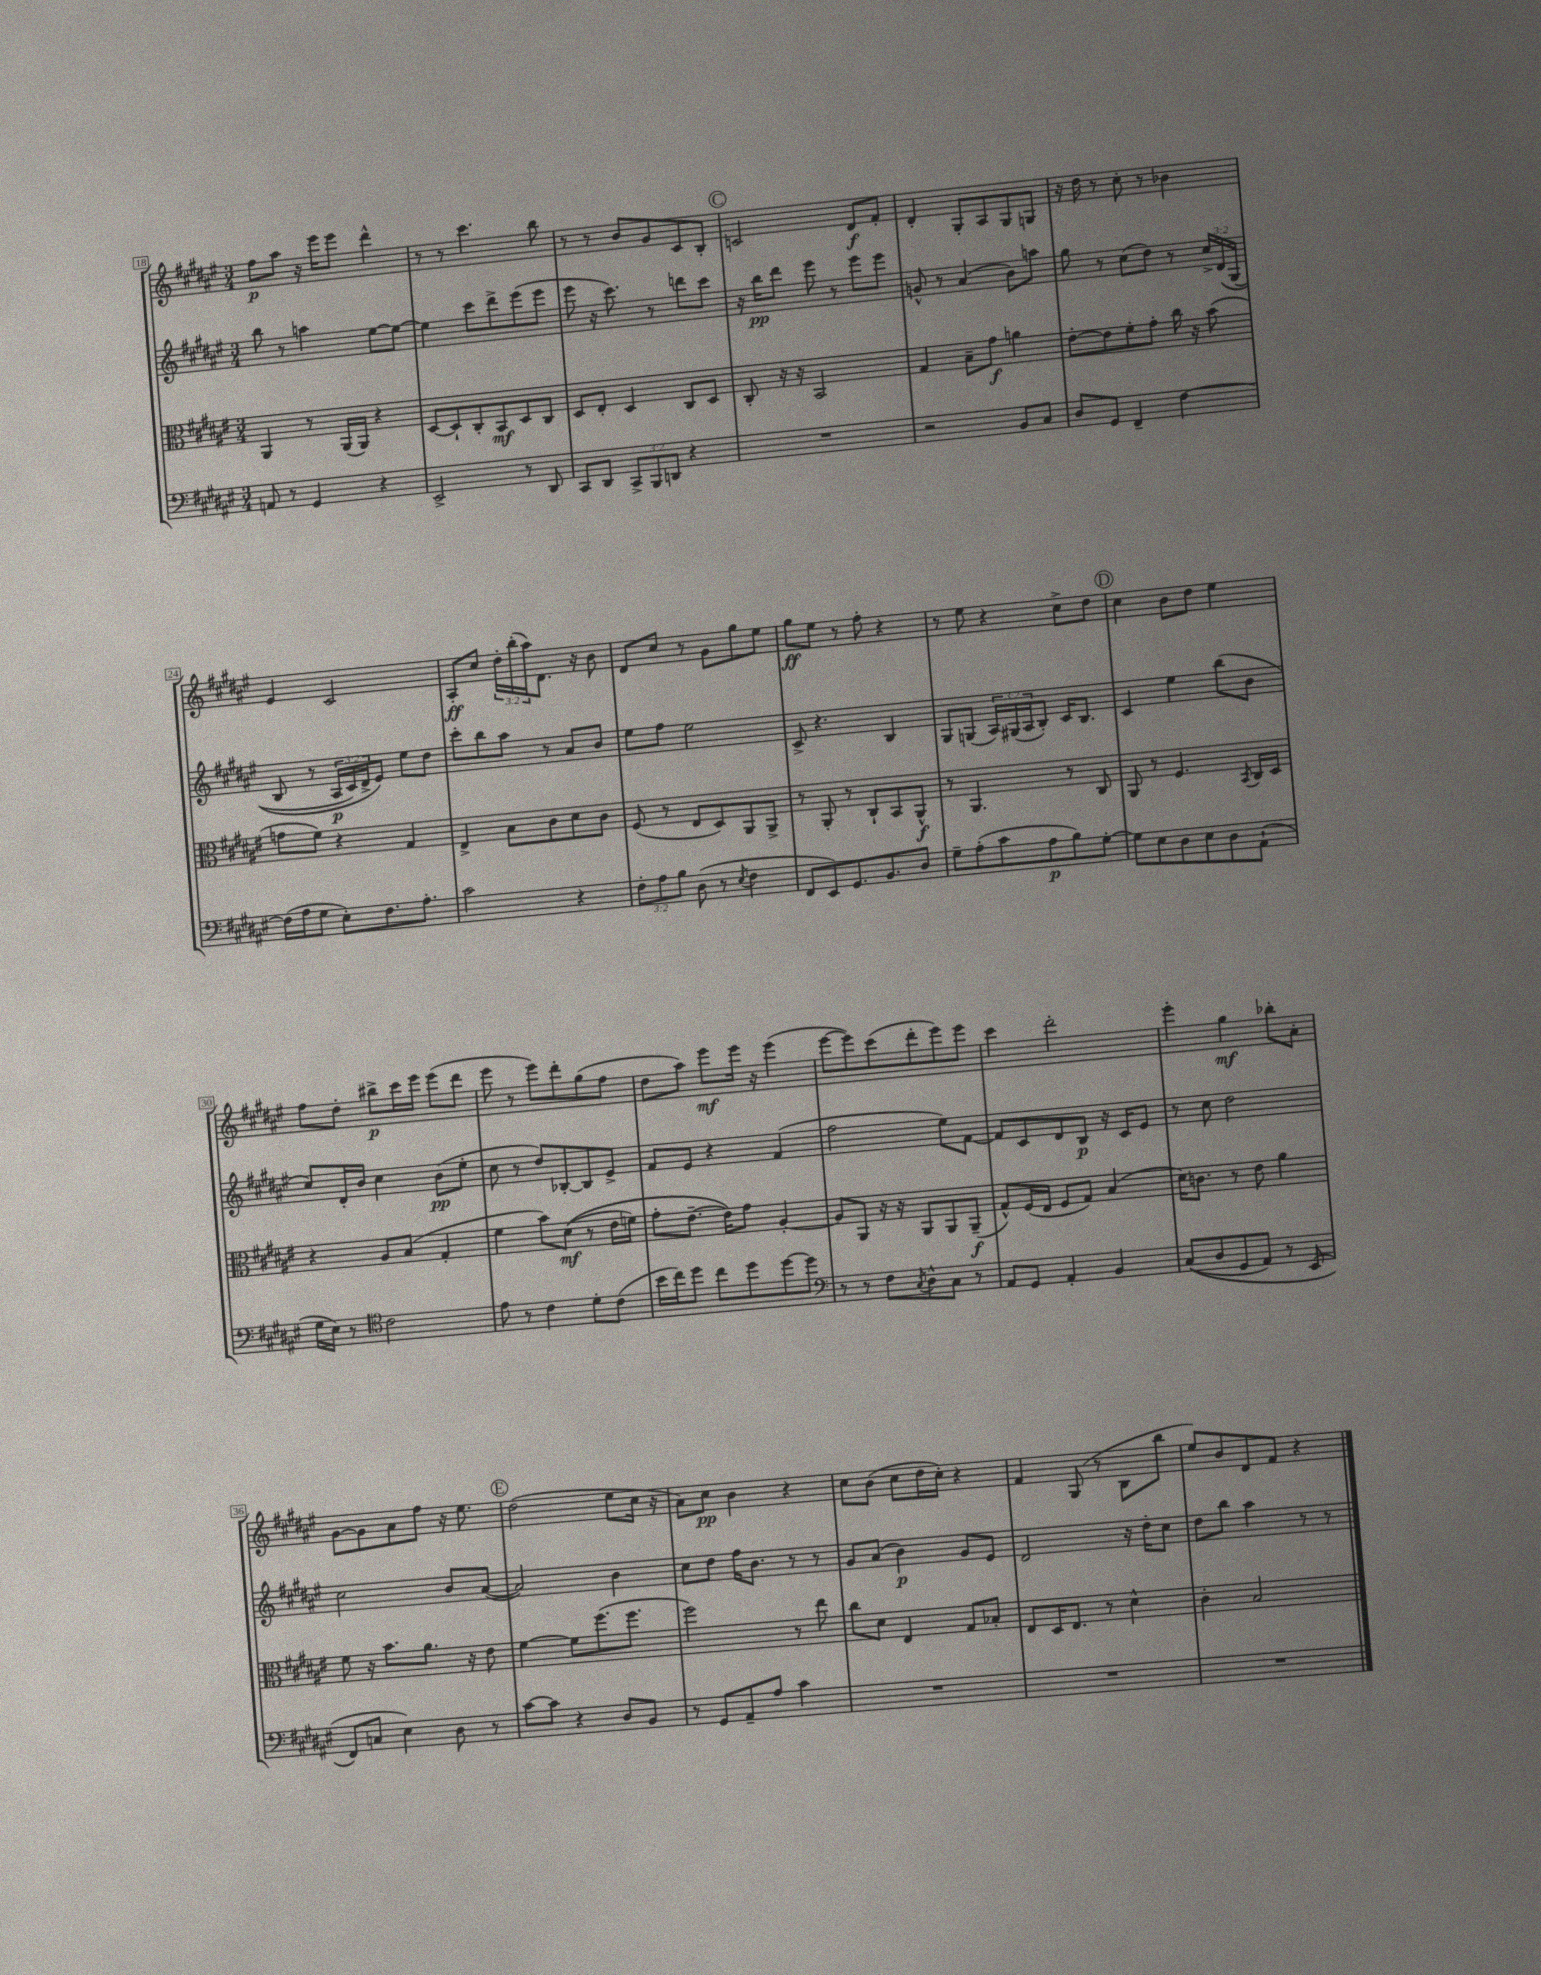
<<
\new StaffGroup <<
\new Staff = "s0" {
    \clef treble \key fis \major \numericTimeSignature \time 3/4 \override Staff.TupletNumber.text = #tuplet-number::calc-fraction-text
    fis''8\p ais''8 r16 eis'''16 eis'''8 dis'''4-^ |
    r8 r8 cis'''4. b''8 |
    r8 r8 b'8 gis'8 cis'8 b8-. |
    \mark \markup { \circle "C" } c'2 dis'8\f fis'8-. |
    dis'4-. gis8-. ais8 gis8 g8 |
    r16 dis''16 r8 cis''8-. r8 bes'4 |
    eis'4 cis'2 |
    ais8-.\ff cis''8 \tuplet 3/2 { dis''16-. b''16-.( ais''16) } dis'8. r16 b'8 |
    dis'8 cis''8 r8 gis'8 gis''8 eis''8 |
    gis''8\ff eis''8 r8 fis''8-. r4 |
    r8 eis''8 r4 cis''8-> dis''8 |
    \mark \markup { \circle "D" } cis''4 b'8 dis''8 eis''4 |
    fis''8 dis''8-. bis''8->\p cis'''16 eis'''16 eis'''8( dis'''8 |
    eis'''8 r8 eis'''8) dis'''8-. gis''8( fis''8 |
    dis''8 ais''8) eis'''8\mf eis'''16 r16 eis'''4( |
    eis'''8~ eis'''8) cis'''8( dis'''8-. eis'''8) eis'''8 |
    cis'''4 dis'''2-. |
    eis'''4-. gis''4\mf bes''8-. ais'8-. |
    gis'8~ gis'8 ais'8 fis''8 r16 eis''8. |
    \mark \markup { \circle "E" } dis''2( eis''8 cis''16 r16 |
    ais'8) cis''8\pp b'4 r4 |
    cis''8 b'8( cis''8 dis''16 cis''16-.) r4 |
    fis'4 gis8( r8 b8 b''8 |
    eis''8) b'8 dis'8 fis'8 r4 \bar "|." |
}
\new Staff = "s1" {
    \clef treble \key fis \major \numericTimeSignature \time 3/4 \override Staff.TupletNumber.text = #tuplet-number::calc-fraction-text
    b''8 r8 a''4 eis''8~ eis''8~ |
    eis''4 cis'''8 dis'''8-> eis'''8( eis'''8 |
    eis'''8 r16 cis'''8.) r8 d'''8 cis'''8 |
    \mark \markup { \circle "C" } r16 b''16\pp dis'''8 eis'''8 r8 eis'''8 eis'''8 |
    g'8-^ r8 ais'4( b'8) a''8 |
    gis''8 r8 cis''8( dis''8) r8 \tuplet 3/2 { cis''16-> dis'16\( gis16( } |
    b8 r8 \tuplet 3/2 { ais16\p cis'16) dis'16-> } eis'8\) eis''8 dis''8 |
    cis'''8-. b''8 ais''8 r8 ais'8 b'8 |
    eis''8 fis''8 eis''2 |
    cis'8-> r4. b4 |
    gis8 g8( \tuplet 3/2 { ais16) gis16( ais16 } b8-.) cis'16 b8. |
    \mark \markup { \circle "D" } cis'4 eis''4 b''8( b'8 |
    cis''8) dis'16-. b'16 cis''4 b'8\pp( eis''8-. |
    cis''8 r8 dis''8) bes8~-. bes8 eis'8-> |
    fis'8 eis'8 r4 fis'4( |
    fis''2 eis''8) fis'8~ |
    fis'8 cis'8 dis'8 b8\p r16 cis'16 eis'8 |
    r8 cis''8 dis''2 |
    cis''2 b'8 ais'8~( |
    \mark \markup { \circle "E" } ais'2) b'4 |
    cis''8 dis''8 fis''16 b'8. r8 r8 |
    gis'8 ais'8( b'4\p) gis'8 eis'8 |
    dis'2 r16 dis''16-. cis''8 |
    dis''8 b''8 ais''4 r8 r8 \bar "|." |
}
\new Staff = "s2" {
    \clef alto \key fis \major \numericTimeSignature \time 3/4
    ais,4 r8 ais,16( ais,16) r4 |
    dis8~ dis8-! cis8-. b,8\mf dis8 cis8 |
    dis8 eis8-. dis4 cis8 dis8 |
    \mark \markup { \circle "C" } cis8-. r16 r16 b,2 |
    gis4 b8-- gis'8\f a'4 |
    eis'8~-. eis'8 fis'8-. gis'8-. cis''16 r16 b'8( |
    g'8 fis'8) r4 gis4 |
    eis4-> b8 cis'8 dis'8 cis'8 |
    fis8( r8 eis8 dis8) ais,8 ais,8-> |
    r8 ais,8-. r8 cis8-! b,8 ais,8-^\f |
    r8 ais,4. r8 cis8 |
    \mark \markup { \circle "D" } ais,8 r8 fis4. \acciaccatura { b,8 } cis16 dis16 |
    r4 ais8 b8( gis4-. |
    fis'4 b'8) dis'8\mf(\( r8 eis'16 f'16) |
    gis'8-. eis'8.~-- eis'16\) gis'8 ais4~-. |
    ais8 ais,8 r16 r16 ais,8 ais,8 ais,8--\f( |
    gis8-^) fis16( eis16 fis8 gis8) b4( |
    dis'16) c'8. r8 eis'8 ais'4 |
    fis'8 r16 b'8. ais'8. r16 eis'8 |
    \mark \markup { \circle "E" } fis'4~ fis'8 fis''8.( fis''8. |
    fis''2) r8 eis''8 |
    cis''8 dis'8 eis4 gis8 bes8-. |
    eis8 dis16 eis8. r8 dis'4-^ |
    cis'4-. b2 \bar "|." |
}
\new Staff = "s3" {
    \clef bass \key fis \major \numericTimeSignature \time 3/4 \override Staff.TupletNumber.text = #tuplet-number::calc-fraction-text
    a,8 r8 gis,4 r4 |
    eis,2-> r8 dis,8 |
    cis,8 dis,8 \tuplet 3/2 { cis,8-> b,,8 d,8 } r4 |
    \mark \markup { \circle "C" } R2. |
    r2 b,8 cis8 |
    dis8 gis,8 fis,4-- fis4~ |
    fis16( ais16 gis8 eis8-.) fis8. ais8.-. |
    cis'2 r4 |
    \tuplet 3/2 { fis8-. ais8 b8 } dis8( r8 \acciaccatura { eis8 } fis4 |
    fis,8 eis,8) gis,8. b,8. dis8 |
    gis8-- ais8-.( cis'8 ais8\p b8) gis8~-. |
    \mark \markup { \circle "D" } gis8 eis8 dis8 eis8 dis8 ais,8-!( |
    gis16 eis16) r8 \clef tenor cis'2 |
    eis'8 r8 cis'4 dis'8-. cis'8( |
    b'16 cis''16) dis''8 cis''8 dis''8 dis''8~ dis''8 |
    \clef bass r8 r8 fis8 \acciaccatura { cis8 } dis8-^ cis8 r8 |
    ais,8 gis,8 ais,4-. b,4 |
    cis8(\( dis8 gis,8 ais,8) r8 eis,8( |
    fis,8\) c8 eis4) dis8 r8 |
    \mark \markup { \circle "E" } cis'8~ cis'8 r4 dis8 b,8 |
    r8 gis,8 ais,8-- ais8 cis'4 |
    R2. |
    R2. |
    R2. \bar "|." |
}
>>
>>
\layout { \context { \Score currentBarNumber = #18 \override BarNumber.stencil = #(make-stencil-boxer 0.1 0.3 ly:text-interface::print) } }
